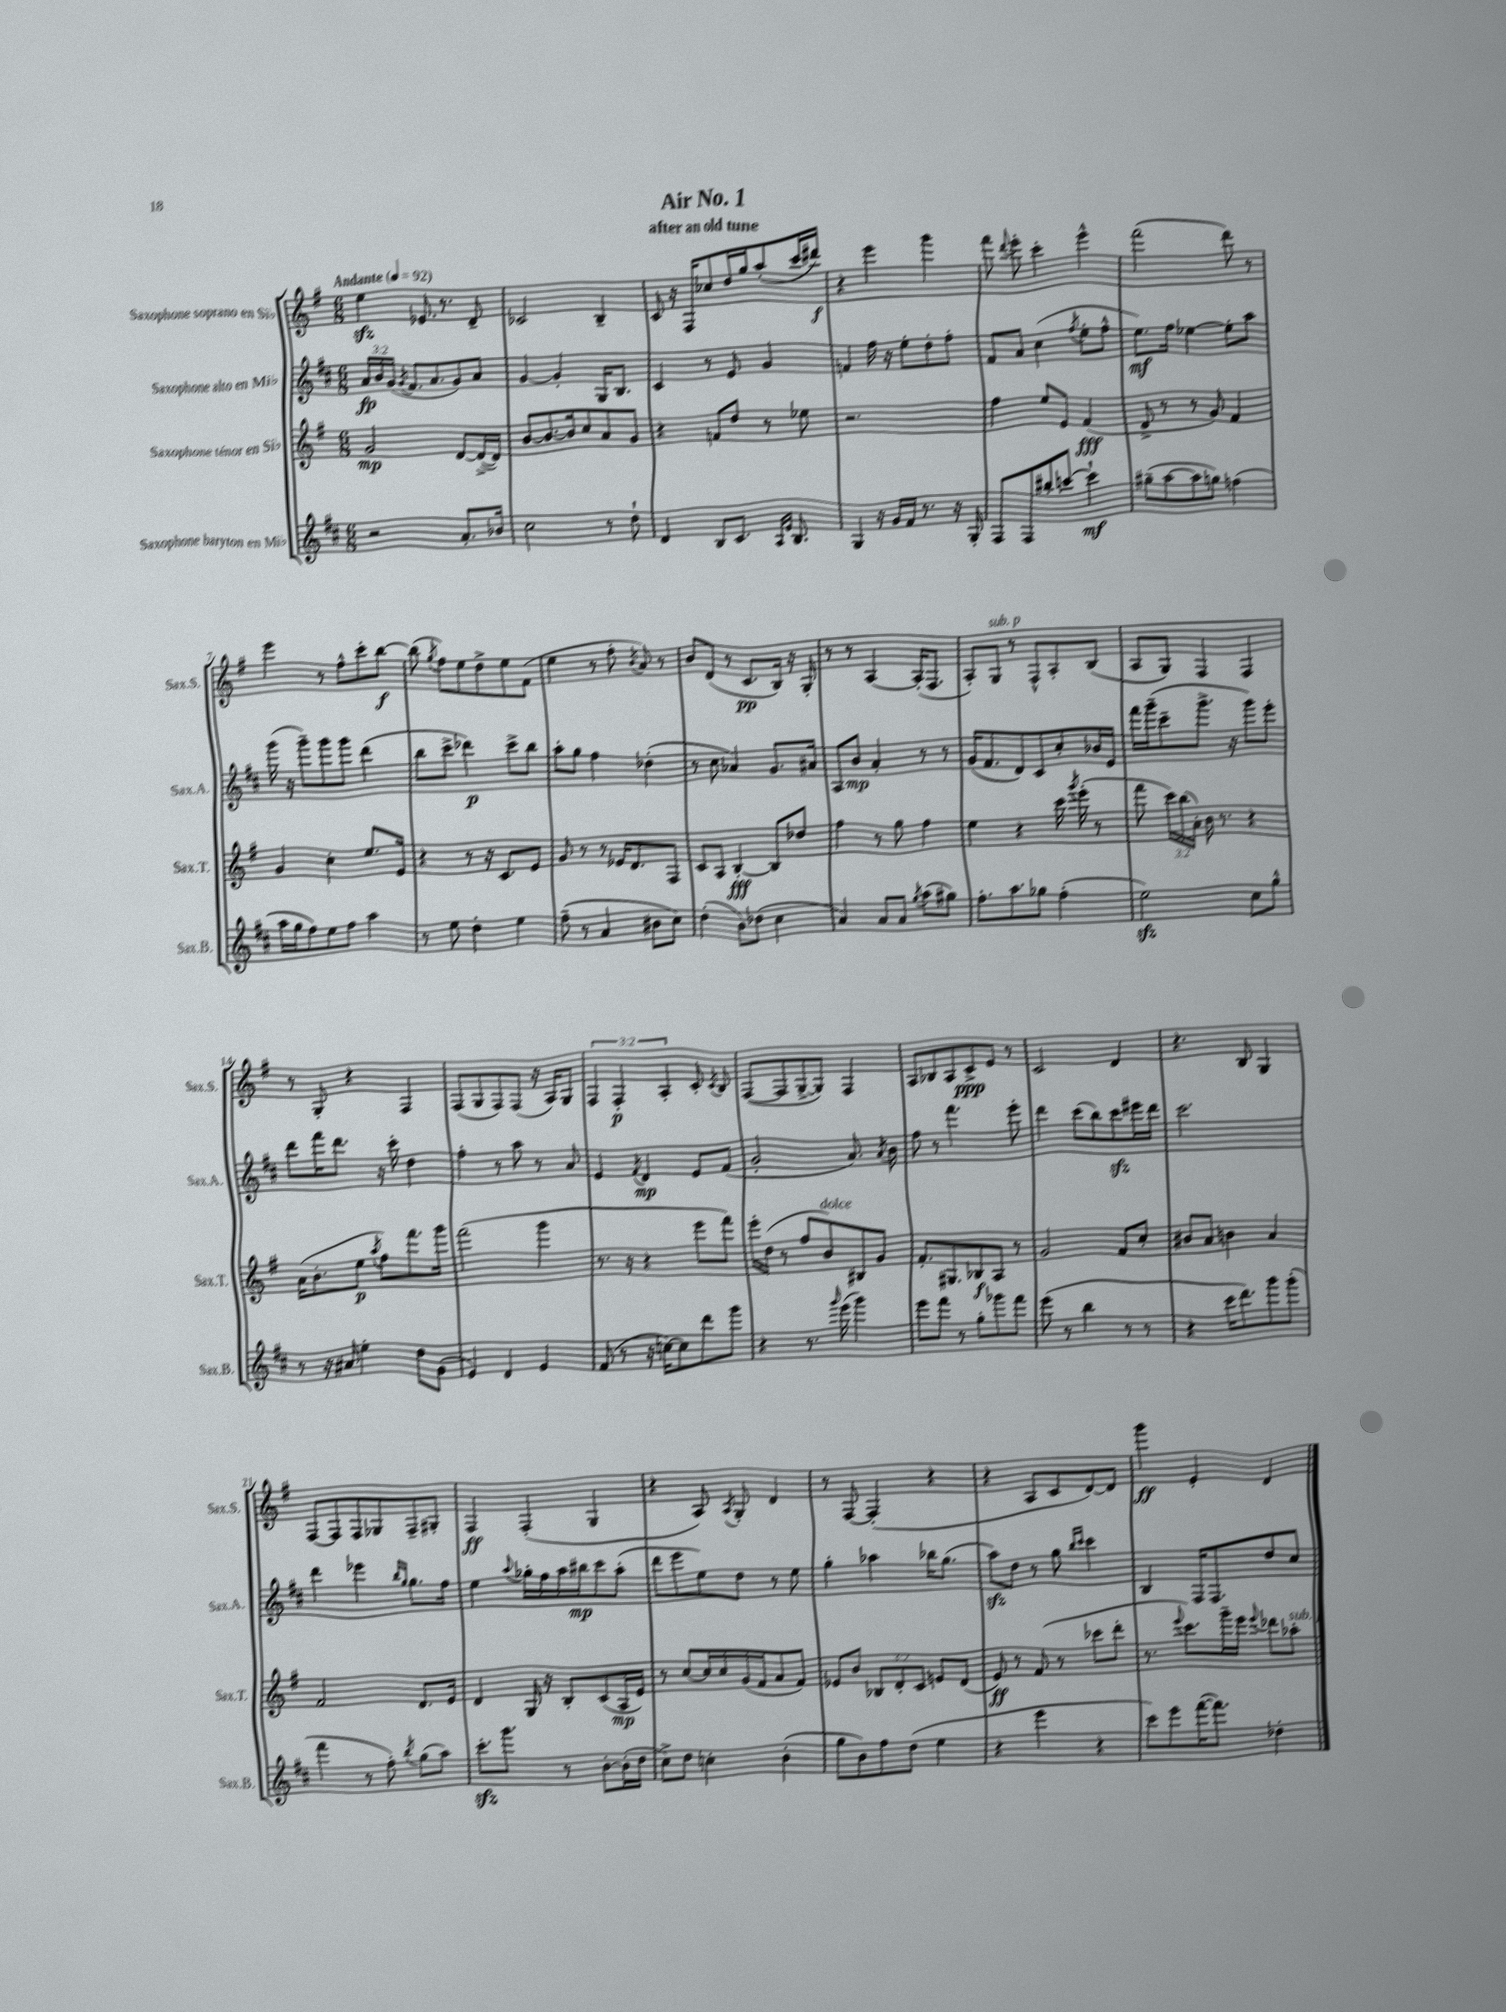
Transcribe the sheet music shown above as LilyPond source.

\header { title = "Air No. 1" subtitle = "after an old tune" }
<<
\new StaffGroup <<
\new Staff = "s0" \with { instrumentName = "Saxophone soprano en Sib" shortInstrumentName = "Sax.S." } {
    \clef treble \key g \major \numericTimeSignature \time 6/8 \override Staff.TupletNumber.text = #tuplet-number::calc-fraction-text \tempo "Andante" 4 = 92
    \autoBeamOff e''4\sfz ees'8. r8. d'8-- |
    ces'2 b4-- |
    c'8 r16 fis16[ ces''8 d''16 g''16 a''8-.( c'''16 dis'''16]\f) |
    r4 e'''4 g'''4 |
    fis'''8 \appoggiatura { d'''8 } e'''8-. c'''4-. e'''4-^ |
    fis'''2( d'''8) r8 |
    e'''4 r8 fis''8[-^ c'''8-. b''8]~\f |
    b''8( \acciaccatura { g''8 } fis''8[) e''8 d''8-> e''8 fis'8]( |
    e''4 r8 fis''8-. \acciaccatura { b'8 } a'8) r8 |
    b'8[ d'8]( r8 c'8.[\pp b16]) r16 g16-. |
    r8 r8 a4~ a16[-.( fis8.] |
    a8[-.) g8]^\markup { \italic "sub. p" } r8 fis8[-^ a8-. b8]( |
    a8[ g8]) fis4 fis4 |
    r8 g8-. r4 fis4 |
    fis8[( g8 fis8) fis8]( r16 a16[) g8] |
    \tuplet 3/2 { fis4 fis4-.\p a4-. } c'8-. \acciaccatura { c'8 } b8 |
    fis8[~( fis8 g8~-> g8]) fis4 |
    a8[ bes8 a8 c'8->\ppp e'8] r8 |
    c'2 d'4 |
    r4. b8 g4 |
    fis8[~ fis8 fis8 ges8 fis8-- gis8]-. |
    fis4\ff fis4-.( g4 |
    r4 a8) \acciaccatura { a8 } g8-. d'4 |
    r8 fis8~ fis4-.( r4 |
    r4 a8[ c'8 d'8~) d'8] |
    g'''4\ff e'4-. d'4 \bar "|." |
}
\new Staff = "s1" \with { instrumentName = "Saxophone alto en Mib" shortInstrumentName = "Sax.A." } {
    \clef treble \key d \major \numericTimeSignature \time 6/8 \override Staff.TupletNumber.text = #tuplet-number::calc-fraction-text
    \autoBeamOff \tuplet 3/2 { a'16[\fp b'16 g'16]( } \acciaccatura { g'8 } fis'8.[ a'8. g'8) a'8] |
    g'4~ g'4-. g16[ b8.] |
    cis'4 r8 e'8 g'4 |
    f'4 fis''16 r16 e''8[-. d''8-. fis''8]-. |
    fis'8[ a'8] cis''4( \acciaccatura { fis''8 } e''8[-. fis''8]-^ |
    e''8.[\mf) fis''16] ees''4~ ees''8[-. a''8] |
    g'''16( r16 g'''8[--) g'''8 g'''8] d'''4( |
    b''8[ cis'''8]-> des'''4\p) cis'''8[-> b''8] |
    a''8[-. g''8] fis''4 des''4-.( |
    r8 cis''8 aes'4) g'8.[ ais'16] |
    a8[ b'8]\mp a'4-. r8 r8 |
    g'16[( fis'8. d'8) cis'8 cis''8-. bes'16 e'16] |
    fis'''16[ g'''16--( cis'''8-- g'''8.]-> r16 g'''8[) e'''8]-. |
    d'''8[ fis'''16 d'''8.] r16 cis'''16-. d''4 |
    fis''4-. r8 a''8 r8 a'8 |
    e'4 \acciaccatura { fis'8 } d'4\mp e'8[ fis'8]( |
    g'2-. a'8.) \acciaccatura { a'8 } b'16 |
    fis''8 r8 fis'''4. e'''8-. |
    d'''4 cis'''8[( b''8) cis'''8\sfz eis'''16 d'''16] |
    cis'''2. |
    d'''4 ees'''4 \grace { b''16[ g''16] } g''8.[ fis''16] |
    e''4 \appoggiatura { a''8 } ges''16[-. fis''16 a''16 bis''16\mp cis'''8 a''8]-.( |
    d'''8[ e'''8 e''8) d''8] r8 e''8 |
    g''4-. aes''4 bes''16[ g''8.]( |
    a''8[\sfz) d''8] r8 g''8 \grace { b''16[ cis'''16] } cis'''4 |
    b4 fis16[ fis8. d''8 cis''8] \bar "|." |
}
\new Staff = "s2" \with { instrumentName = "Saxophone ténor en Sib" shortInstrumentName = "Sax.T." } {
    \clef treble \key g \major \numericTimeSignature \time 6/8 \override Staff.TupletNumber.text = #tuplet-number::calc-fraction-text
    \autoBeamOff g'2\mp d'8[~ d'16~->( d'16]) |
    b'8[~ b'8.~ b'16 c''8 a'8 g'8] |
    r4 f'8[ d''8] r8 ees''8 |
    r2. |
    fis''4 e''8[ e'8] fis'4\fff( |
    d'8-> r8 r8 g'8) fis'4 |
    g'4 c''4-. e''8.[ e'16] |
    r4 r8 r16 c'8.[ e'8] |
    g'8 r8 r8 ees'16[ d'8. fis8] |
    c'8[ a8] b4~-.\fff b8[ des''8] |
    fis''4 r8 g''8 fis''4 |
    e''4 r4 c'''16 \acciaccatura { g'''8 } e'''16-.( r8 |
    fis'''8 \tuplet 3/2 { c'''16[) b''16( a'16]-.) } b'16 r8. r4 |
    a'16[( b'8.-. e''8]\p \acciaccatura { a''8 } fis''8[) fis'''8. g'''16] |
    fis'''2( g'''4 |
    r8. r16 r4 e'''8[ fis'''8]) |
    e'''16[-. d''16]( r8 fis''8[ b'8^\markup { \italic "dolce" }) bis8 g'8] |
    fis'8.[-. gis8. bes8\f a8] r8 |
    g'2 fis'8[ c''8]-. |
    bis'8[ a'8] b'4 a'4 |
    fis'2 d'8.[ e'16] |
    d'4 g16 r16 b8[-. c'8( a16\mp e'16]) |
    r8 c''8[~ c''16 c''16 g'16( fis'16 a'8 fis'8]) |
    ees'8[ b'8] \tuplet 3/2 { bes8[ d'8-. c'8] } e'8[ d'8]( |
    e'8\ff) r8 fis'8( r8 ces'''8[ d'''8]-. |
    r8. \appoggiatura { e'''8 } c'''8.[) g'''16-- e'''16] \appoggiatura { e'''8 } des'''8[ aes''8]-.^\markup { \italic "sub. p" } \bar "|." |
}
\new Staff = "s3" \with { instrumentName = "Saxophone baryton en Mib" shortInstrumentName = "Sax.B." } {
    \clef treble \key d \major \numericTimeSignature \time 6/8
    \autoBeamOff r2 a'8.[-. bes'16] |
    cis''2 r8 d''8-! |
    d'4 b8[ cis'8.] \grace { a16[ e'16] } b8. |
    g4 r16 g'16[ fis'16] r8. r16 g16-. |
    fis8[ fis8 bis''8-. c'''8]~ c'''4-!\mf |
    gis''8[--( a''8~ a''8 g''8]) f''4( |
    a''16[ g''16 fis''8) e''8 fis''8] a''4 |
    r8 e''8 d''4-. e''4 |
    fis''8--( r8 a'4 bis'8[ cis''8]) |
    d''4-.( b'8[) des''8]( cis''4 |
    a'4) a'8[ a'8] \acciaccatura { g''8 } a''8[( gis''8]) |
    fis''8.[-. a''8. ges''8] fis''4-.( |
    e''2\sfz) cis''8[ g''8]-^ |
    r8 r16 ais'16 e''4-. d''8[ g'8]( |
    e'4) d'4 e'4 |
    fis'8( r8 r16 c''16[~) c''8 d'''8 g'''8] |
    r4 r8. \grace { g'''16 } e'''16( g'''4) |
    e'''8[ fis'''8] r8 g''8[-. ges'''8 fis'''8] |
    e'''8( r8 b''4 r8 r8 |
    r4 cis'''16[ d'''8.) g'''8 g'''8]-.( |
    fis'''4 r8 fis''8-.) \acciaccatura { b''8 } g''8[( a''8]) |
    cis'''8.[-.\sfz g'''8.] r8 b'8[~-. b'16-.( d''16] |
    cis''8[->) d''8] c''4-. b'4-.( |
    g''8[ b'8) fis''8 d''8]( e''4 |
    r4 e'''4 r4 |
    cis'''8[) e'''8 fis'''16~( fis'''8.]) des''4-. \bar "|." |
}
>>
>>
